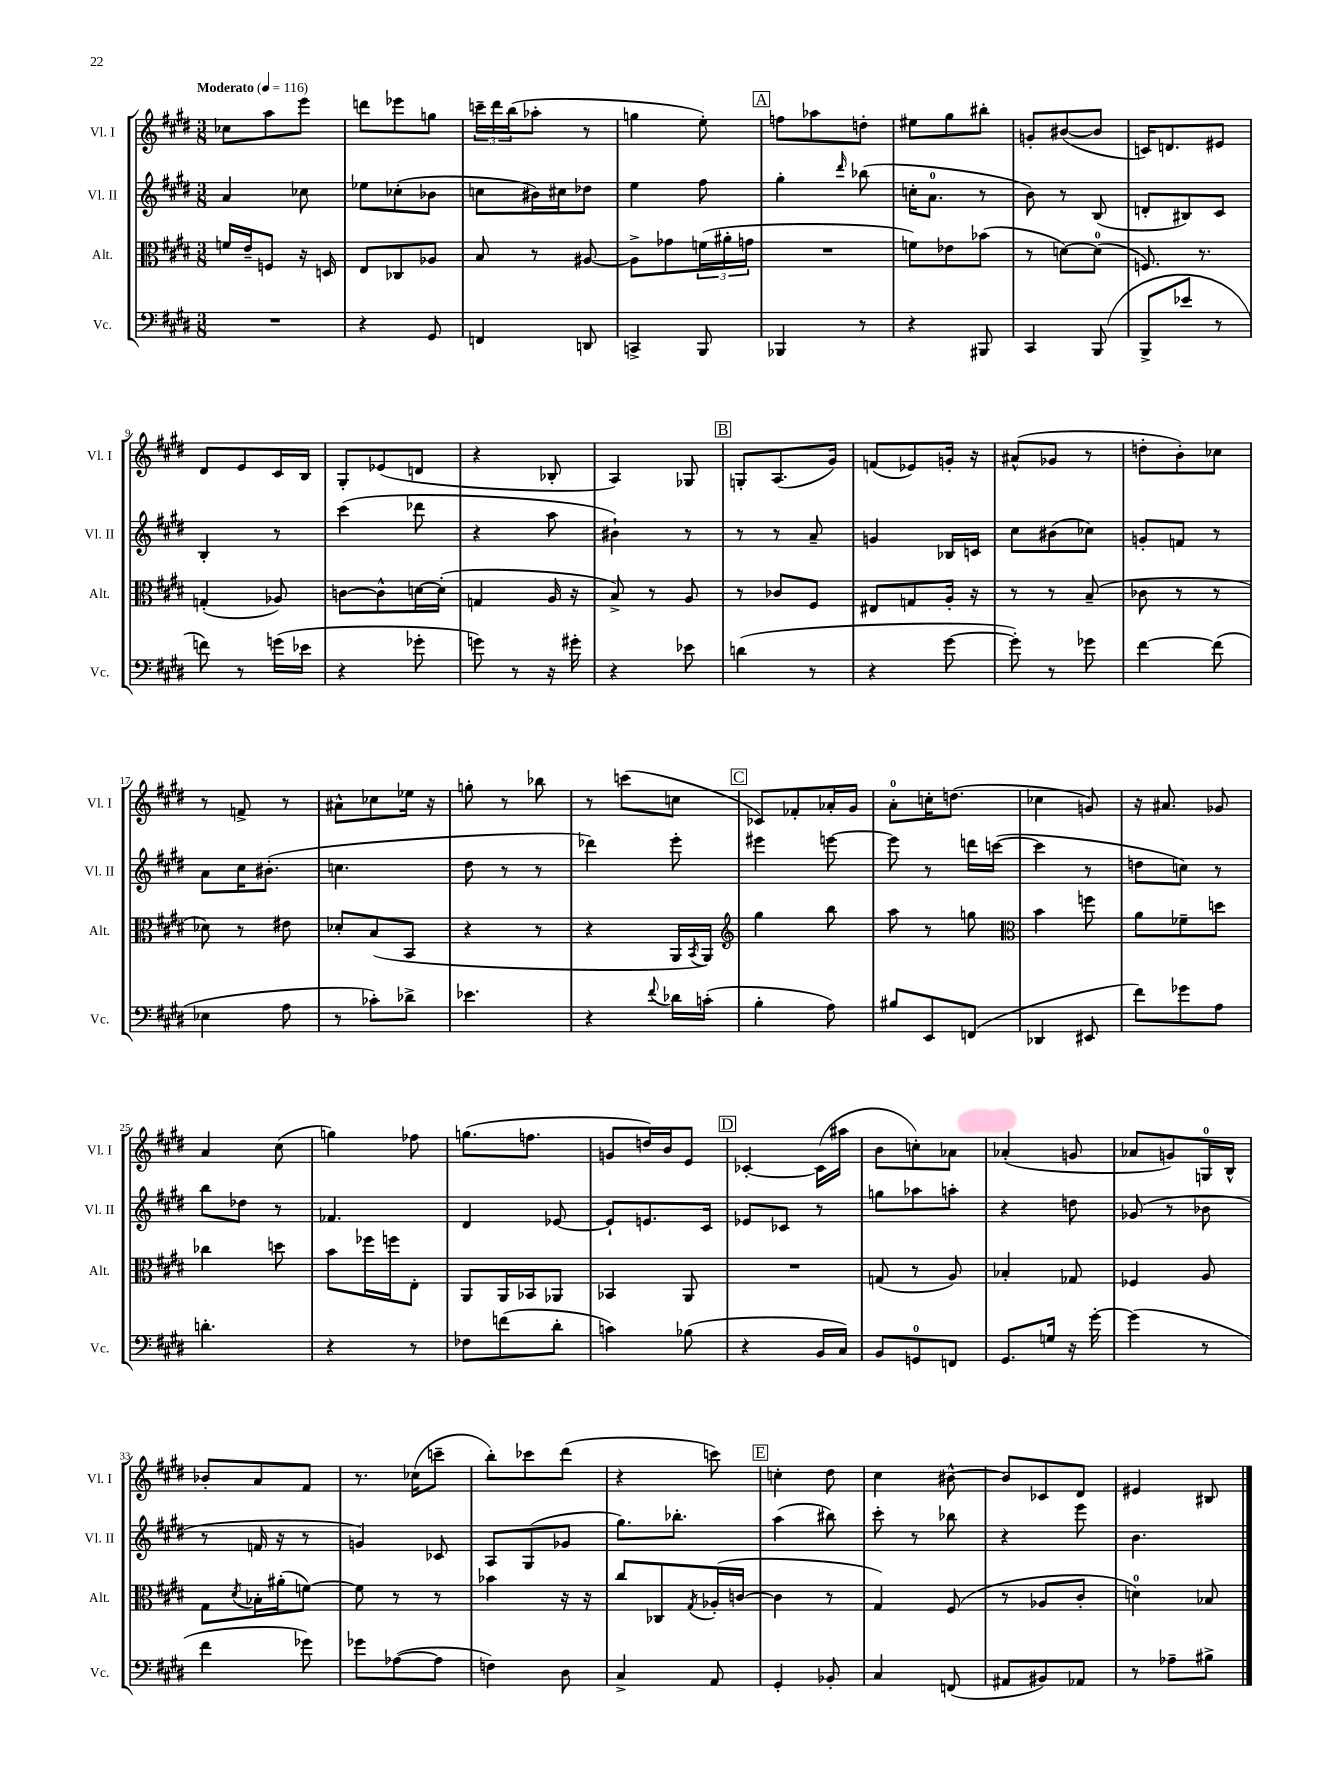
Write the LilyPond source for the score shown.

<<
\new StaffGroup <<
\new Staff = "s0" \with { instrumentName = "Vl. I" shortInstrumentName = "Vl. I" } {
    \clef treble \key e \major \numericTimeSignature \time 3/8 \tempo "Moderato" 4 = 116
    ces''8 a''8 e'''8 |
    d'''8 ees'''8 g''8 |
    \tuplet 3/2 { c'''16-- dis'''16 b''16( } aes''8-. r8 |
    g''4 e''8-.) |
    \mark \markup { \box "A" } f''8 aes''8 d''8-. |
    eis''8 gis''8 bis''8-. |
    g'8-. bis'8~( bis'8 |
    c'16) d'8. eis'8 |
    dis'8 e'8 cis'16 b16 |
    gis8-. ees'8( d'8 |
    r4 bes8-. |
    a4) ges8 |
    \mark \markup { \box "B" } g8-. a8.( gis'16) |
    f'8( ees'8) g'16-. r16 |
    ais'8-^( ges'8 r8 |
    d''8-. b'8-.) ces''8 |
    r8 f'8-> r8 |
    ais'8-^ ces''8 ees''16 r16 |
    g''8-. r8 bes''8 |
    r8 c'''8( c''8 |
    \mark \markup { \box "C" } ces'8) fes'8-. aes'16-. gis'16 |
    a'8-0-. c''16-. d''8.( |
    ces''4 g'8) |
    r16 ais'8. ges'8 |
    a'4 cis''8( |
    g''4) fes''8 |
    g''8.( f''8. |
    g'8 d''16) b'16 e'8 |
    \mark \markup { \box "D" } ces'4~-. ces'16( ais''16 |
    b'8 c''8-.) aes'8 |
    aes'4-.( g'8 |
    aes'8 g'8) g16-0 b16-^ |
    bes'8-. a'8 fis'8 |
    r8. ces''16( c'''8-- |
    b''8-.) ces'''8 dis'''8( |
    r4 c'''8) |
    \mark \markup { \box "E" } c''4-. dis''8 |
    cis''4 bis'8~-^ |
    bis'8 ces'8 dis'8 |
    eis'4 bis8 \bar "|." |
}
\new Staff = "s1" \with { instrumentName = "Vl. II" shortInstrumentName = "Vl. II" } {
    \clef treble \key e \major \numericTimeSignature \time 3/8
    a'4 ces''8 |
    ees''8 ces''8-.( bes'8 |
    c''8 bis'16) cis''16 des''8 |
    e''4 fis''8 |
    \mark \markup { \box "A" } gis''4-. \grace { dis'''16 } bes''8( |
    c''16-. a'8.-0 r8 |
    b'8) r8 b8( |
    d'8-. bis8) cis'8 |
    b4-. r8 |
    cis'''4( des'''8 |
    r4 a''8 |
    bis'4-!) r8 |
    \mark \markup { \box "B" } r8 r8 a'8-- |
    g'4 bes16 c'16 |
    cis''8 bis'8( ces''8) |
    g'8-. f'8 r8 |
    a'8 cis''16 bis'8.-.( |
    c''4. |
    dis''8 r8 r8 |
    des'''4) e'''8-. |
    \mark \markup { \box "C" } eis'''4 e'''8~ |
    e'''8 r8 d'''16 c'''16~( |
    c'''4 r8 |
    d''8 c''8) r8 |
    b''8 des''8 r8 |
    fes'4. |
    dis'4 ees'8~ |
    ees'8-! e'8. cis'16 |
    \mark \markup { \box "D" } ees'8 ces'8 r8 |
    g''8 aes''8 a''8-. |
    r4 d''8 |
    ges'8( r8 bes'8 |
    r8 f'16 r16 r8 |
    g'4) ces'8 |
    a8 gis8( ges'8 |
    gis''8.) bes''8.-. |
    \mark \markup { \box "E" } a''4( bis''8) |
    cis'''8-. r8 bes''8 |
    r4 e'''8 |
    b'4. \bar "|." |
}
\new Staff = "s2" \with { instrumentName = "Alt." shortInstrumentName = "Alt." } {
    \clef alto \key e \major \numericTimeSignature \time 3/8
    f'16 e'16-- f8 r16 d16 |
    e8 ces8 aes8 |
    b8 r8 ais8~ |
    ais8-> ges'8 \tuplet 3/2 { f'16( ais'16-. g'16 } |
    \mark \markup { \box "A" } R4. |
    f'8) ees'8 bes'8( |
    r8 d'8~) d'8-0( |
    f8.) r8. |
    g4-.( aes8) |
    c'8~ c'8-^ d'16~ d'16-.( |
    g4 a16 r16 |
    b8->) r8 a8 |
    \mark \markup { \box "B" } r8 ces'8 fis8 |
    eis8 g8 a16-. r16 |
    r8 r8 b8--( |
    ces'8 r8 r8 |
    des'8) r8 eis'8 |
    des'8-. b8( b,8 |
    r4 r8 |
    r4 a,16 \acciaccatura { b,8 } a,16) |
    \mark \markup { \box "C" } \clef treble gis''4 b''8 |
    a''8 r8 g''8 |
    \clef alto b'4 f''8 |
    a'8 fes'8-- d''8 |
    ces''4 d''8 |
    b'8 fes''16 f''16 e8-. |
    a,8 a,16 bes,16 aes,8 |
    bes,4 a,8 |
    \mark \markup { \box "D" } R4. |
    g8( r8 a8) |
    bes4-. ges8 |
    fes4 a8 |
    gis8 \acciaccatura { dis'8 } bes16-. ais'16-.( f'8~) |
    f'8 r8 r8 |
    bes'4 r16 r16 |
    cis''8 ces8 \acciaccatura { gis8 } aes16-.( c'16~ |
    \mark \markup { \box "E" } c'4 r8 |
    gis4) fis8( |
    r8 aes8 cis'8-. |
    d'4-0) bes8 \bar "|." |
}
\new Staff = "s3" \with { instrumentName = "Vc." shortInstrumentName = "Vc." } {
    \clef bass \key e \major \numericTimeSignature \time 3/8
    R4. |
    r4 gis,8 |
    f,4 d,8 |
    c,4-> b,,8 |
    \mark \markup { \box "A" } bes,,4 r8 |
    r4 bis,,8 |
    cis,4 b,,8( |
    b,,8-> ees'8 r8 |
    f'8) r8 g'16( ees'16 |
    r4 ges'8-. |
    g'8) r8 r16 gis'16-. |
    r4 ees'8 |
    \mark \markup { \box "B" } d'4( r8 |
    r4 gis'8~ |
    gis'8-.) r8 ges'8 |
    fis'4~ fis'8( |
    ees4 a8 |
    r8 ces'8-.) des'8-> |
    ees'4. |
    r4 \appoggiatura { fis'8 } des'16 c'16-.( |
    \mark \markup { \box "C" } b4-. a8) |
    bis8 e,8 f,8( |
    des,4 eis,8 |
    fis'8) ges'8 a8 |
    d'4.-. |
    r4 r8 |
    fes8 f'8( dis'8-. |
    c'4) bes8( |
    \mark \markup { \box "D" } r4 b,16 cis16) |
    b,8 g,8-0 f,8 |
    gis,8. g16 r16 gis'16~-. |
    gis'4( r8 |
    fis'4 ges'8) |
    ges'8 aes8~( aes8 |
    f4) dis8 |
    cis4-> a,8 |
    \mark \markup { \box "E" } gis,4-. bes,8-. |
    cis4 f,8( |
    ais,8 bis,8) aes,8 |
    r8 aes8-- bis8-> \bar "|." |
}
>>
>>
